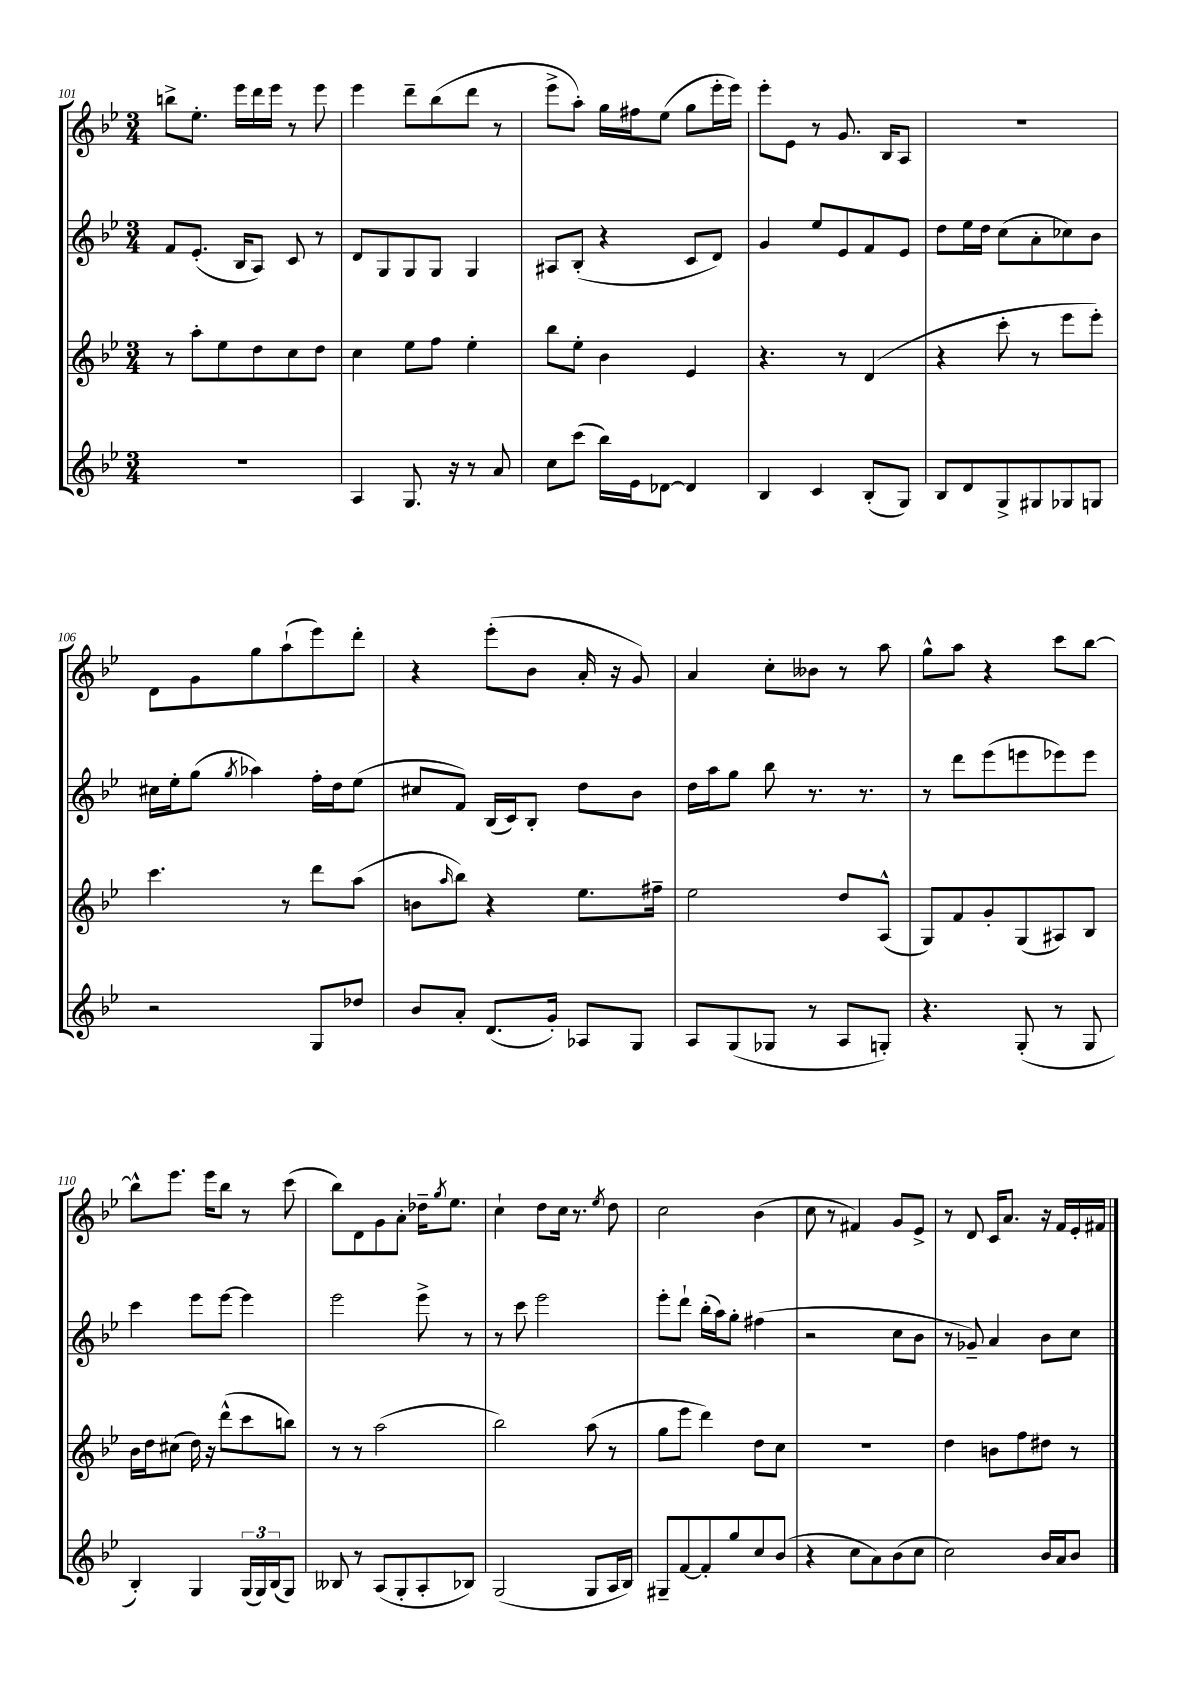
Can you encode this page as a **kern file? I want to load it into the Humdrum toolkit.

**kern	**kern	**kern	**kern
*staff4	*staff3	*staff2	*staff1
*clefG2	*clefG2	*clefG2	*clefG2
*k[b-e-]	*k[b-e-]	*k[b-e-]	*k[b-e-]
*M3/4	*M3/4	*M3/4	*M3/4
2.r	8r	8f	8bb^
.	8aa'	(8.e-'	8.ee-'
.	8ee-	.	.
.	.	16B-	16eee-
.	8dd	8A)	16ddd
.	.	.	16eee-
.	8cc	8c	8r
.	8dd	8r	8eee-
=	=	=	=
4A	4cc	8d	4eee-
.	.	8G	.
8.G	8ee-	8G	8ddd~
.	8ff	8G	(8bb-
16r	.	.	.
8r	4ee-'	4G	8ddd
8a	.	.	8r
=	=	=	=
8cc	8bb-	8A#	8eee-^
(8ccc	8ee-'	(8B-'	8aa')
16bb-)	4b-	4r	16gg
16e-	.	.	16ff#
[8d-	.	.	(8ee-
4d-]	4e-	8c	8gg
.	.	8d)	16eee-'
.	.	.	16eee-)
=	=	=	=
4B-	4.r	4g	8eee-'
.	.	.	8e-
4c	.	8ee-	8r
.	8r	8e-	8.g
(8B-'	(4d	8f	.
.	.	.	16B-
8G)	.	8e-	8A
=	=	=	=
8B-	4r	8dd	2.r
8d	.	16ee-	.
.	.	16dd	.
8G^	8ccc'	(8cc	.
8G#	8r	8a'	.
8G-	8eee-	8cc-)	.
8G	8eee-')	8b-	.
=	=	=	=
2r	4.ccc	16cc#	8d
.	.	16ee-'	.
.	.	(8gg	8g
.	.	8qgg	.
.	.	4aa-)	8gg
.	8r	.	(8aa`
8G	8ddd	16ff'	8eee-)
.	.	16dd	.
8dd-	(8aa	(8ee-	8ddd'
=	=	=	=
8b-	8b	8cc#	4r
.	16qqaa	.	.
8a'	8bb-)	8f)	.
(8.d	4r	(16B-	(8eee-'
.	.	16c)	.
.	.	8B-'	8b-
16g')	.	.	.
8A-	8.ee-	8dd	16a'
.	.	.	16r
8G	.	8b-	8g)
.	16ff#~	.	.
=	=	=	=
8A	2ee-	16dd	4a
.	.	16aa	.
(8G	.	8gg	.
8G-	.	8bb-	8cc'
8r	.	8.r	8b--
8A	8dd	.	8r
.	.	8.r	.
8G')	(8A^^	.	8aa
=	=	=	=
4.r	8G)	8r	8gg^^
.	8f	8ddd	8aa
.	8g'	(8eee-	4r
(8G'	(8G	8eee	.
8r	8A#)	8eee-)	8ccc
8G	8B-	8eee-	[8bb-
=	=	=	=
4B-')	16b-	4ccc	8bb-^^]
.	16dd	.	.
.	(8cc#	.	8.eee-
4G	16dd)	8eee-	.
.	16r	.	16eee-
.	(8ddd^^	[8eee-	8bb-
(24G	8ccc	4eee-]	8r
24G)	.	.	.
(24B-	.	.	.
8G)	8bb)	.	(8ccc
=	=	=	=
8B--	8r	2eee-	8bb-)
8r	8r	.	8d
(8A	(2aa	.	8g
8G'	.	.	8a'
8A'	.	8eee-^	16dd-~
.	.	.	8qgg
.	.	.	8.ee-
8B-)	.	8r	.
=	=	=	=
(2G	2bb-)	8r	4cc`
.	.	8ccc	.
.	.	2eee-	8dd
.	.	.	16cc
.	.	.	8.r
8G	(8aa	.	.
.	.	.	8qee-
16A	8r	.	8dd
16B-)	.	.	.
=	=	=	=
8G#~	8gg	8eee-'	2cc
[8f	8eee-	8ddd`	.
8f']	4ddd)	(16bb-'	.
.	.	16aa)	.
8gg	.	8gg'	.
8cc	8dd	(4ff#	(4b-
(8b-	8cc	.	.
=	=	=	=
4r	2.r	2r	8cc
.	.	.	8r
8cc	.	.	4f#)
8a)	.	.	.
(8b-	.	8cc	8g
8cc	.	8b-	8e-^
=	=	=	=
2cc)	4dd	8r	8r
.	.	8g-~)	8d
.	8b	4a	16c
.	.	.	8.a
.	8ff	.	.
16b-	8dd#	8b-	16r
16a	.	.	16f
8b-	8r	8cc	16e-'
.	.	.	16f#
==	==	==	==
*-	*-	*-	*-
